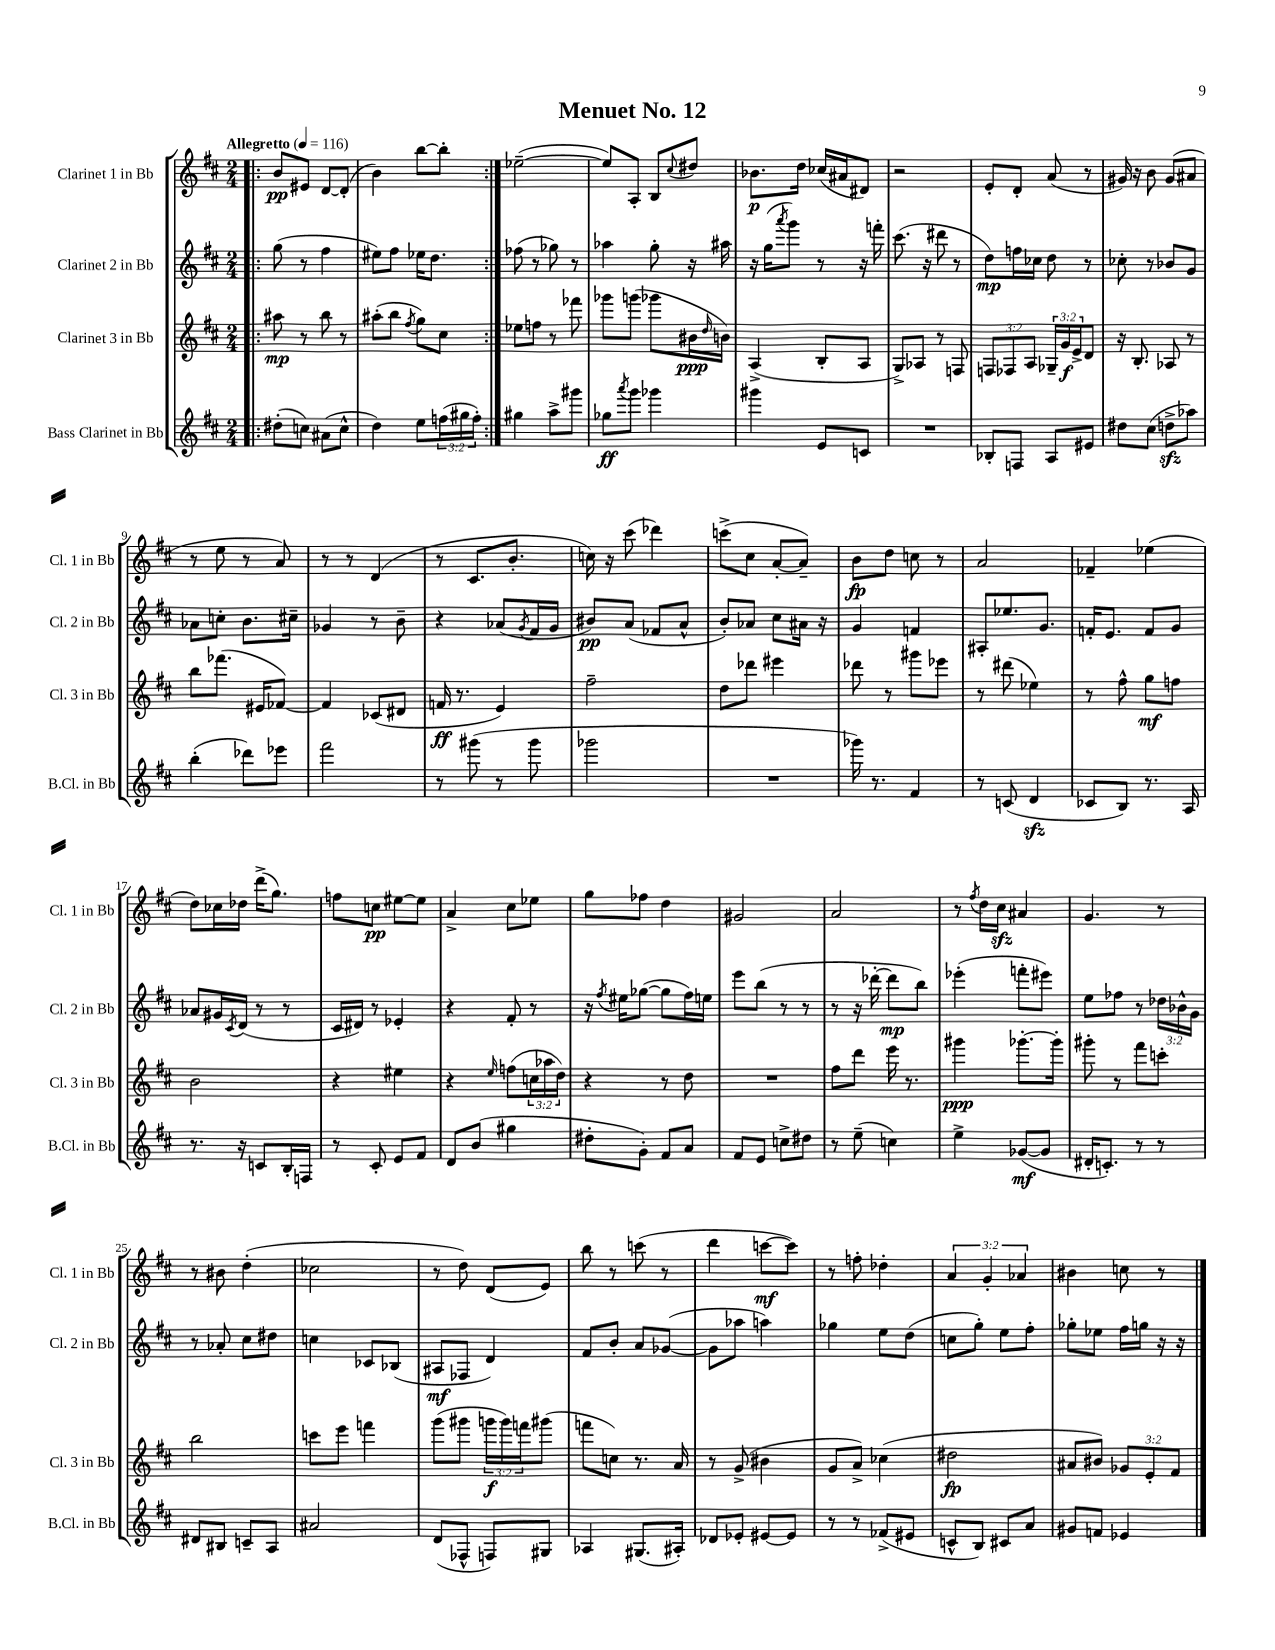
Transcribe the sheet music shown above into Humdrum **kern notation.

**kern	**kern	**kern	**kern
*staff4	*staff3	*staff2	*staff1
*clefG2	*clefG2	*clefG2	*clefG2
*k[f#c#]	*k[f#c#]	*k[f#c#]	*k[f#c#]
*M2/4	*M2/4	*M2/4	*M2/4
*MM116	*MM116	*MM116	*MM116
=!|:	=!|:	=!|:	=!|:
(8dd#'\L	8aa#\	(8gg\	8b/L
8cc\J)	8r	8r	8e#/J
(8a#\L	8bb\	4ff#\	[8d/L
8cc^^\J	8r	.	(8d'/]J
=	=	=	=
4dd\)	(8aa#'\L	8ee#\L)	4b\)
.	8bb\J	8ff#\J	.
.	8qff#/	.	.
8ee\L	8gg\L)	16ee-\LK	[8bb\L
.	.	8.dd\J	.
(24ff\L	8cc#\J	.	8bb'\]J
24gg#\	.	.	.
24ff'\JJ)	.	.	.
=:|!	=:|!	=:|!	=:|!
4gg#\	8ee-\L	(8ff-\	([2ee-~\
.	8ff\J	8r	.
8aa^\L	8r	8gg-\)	.
8ggg#\J	8fff-\	8r	.
=	=	=	=
8gg-\L	8ggg-\L	4aa-\	8ee-/]L)
8qaaa/	.	.	.
8ggg\J	(8ggg\J	.	8A'/J
4ggg-\	8ggg-\L	8gg'\	8B/L
.	.	.	8qqcc#/
.	16b#\L	16r	8dd#/J
.	16qqdd/	.	.
.	16b\JJ)	16aa#\	.
=	=	=	=
4ggg#\	(4A^/	16r	8.b-\L
.	.	(16gg\LK	.
.	.	8qaaa/	.
.	.	8ggg\J)	.
.	.	.	16dd\Jk
8e/L	8B'/L	8r	(16cc-/LL
.	.	.	16a#/J
8c/J	8A/J	16r	8d#/J)
.	.	16fff'\	.
=	=	=	=
2r	8G^/L)	(8.ccc#\	2r
.	8A-/J	.	.
.	.	16r	.
.	8r	8ddd#\	.
.	8F/	8r	.
=	=	=	=
8B-'/L	12F/L	8dd\L)	8e'/L
.	12F-/	.	.
8F/J	.	16ff\L	8d'/J
.	12A/J	.	.
.	.	16cc-\JJ	.
8A/L	24G-~/LL	8dd\	(8a/
.	24g/	.	.
.	24e^/J	.	.
8e#/J	8d/J	8r	8r
=	=	=	=
8dd#\L	16r	8cc-'\	16g#/)
.	8.B'/	.	16r
(8cc#\J	.	8r	8b\
8dd^\L	8A-/	8b-/L	(8g#/L
8aa-\J)	8r	8g/J	8a#/J
=	=	=	=
(4bb'\	8bb\L	8a-\L	8r
.	(8.fff-\J	8cc'\J	8ee\
8ddd-\L)	.	8.b\L	8r
.	16e#/LK	.	.
8eee-\J	[8f-/J)	.	8a/)
.	.	16cc#~\Jk	.
=	=	=	=
2fff#\	4f-/]	4g-/	8r
.	.	.	8r
.	(8c-/L	8r	(4d/
.	8d#/J	8b~\	.
=	=	=	=
8r	16f/	4r	8r
.	8.r	.	.
(8ggg#\	.	.	8.c#/L
8r	4e/)	(8a-/L	.
.	.	.	8.b'/J
.	.	8qg/	.
8ggg#\	.	16f#/L	.
.	.	16g/JJ	.
=	=	=	=
2ggg-\	2ff#~\	8b#/L)	16cc\)
.	.	.	16r
.	.	(8a/J	(8ccc#\
.	.	8f-/L	4ddd-\)
.	.	8a^^/J	.
=	=	=	=
2r	8dd\L	8b'/L)	(8ccc^\L
.	8ddd-\J	8a-/J	8cc#\J
.	4eee#\	8cc#\L	[8a'/L
.	.	16a#\Jk	8a~/]J)
.	.	16r	.
=	=	=	=
16ggg-\)	8ddd-\	4g/	8b\L
8.r	.	.	.
.	8r	.	8dd\J
4f#/	8ggg#\L	4f/	8cc\
.	8eee-\J	.	8r
=	=	=	=
8r	8r	8A#'/L	2a/
(8c/	(8ddd#\	8.ee-/	.
4d/	4ee-\)	.	.
.	.	8.g/J	.
=	=	=	=
8c-/L	8r	16f'/LK	4f-~/
.	.	8.e/J	.
8B/J)	8ff#^^\	.	.
8.r	8gg\L	8f/L	(4ee-\
.	8ff\J	8g/J	.
16A/	.	.	.
=	=	=	=
8.r	2b\	8a-/L	8dd\L)
.	.	16g#/L	16cc-\L
.	.	8qc#/	.
16r	.	(16d/JJ	16dd-\JJ
8c/L	.	8r	(16ddd^\LK
.	.	.	8.gg\J)
16B'/L	.	8r	.
16F/JJ	.	.	.
=	=	=	=
8r	4r	16c#/LL	8ff\L
.	.	16d#/JJ)	.
8c#'/	.	8r	8cc\J
8e/L	4ee#\	4e-'/	[8ee#\L
8f#/J	.	.	8ee#\]J
=	=	=	=
8d/L	4r	4r	4a^/
(8b/J	.	.	.
.	16qqee/	.	.
4gg#\	(8ff\L	8f#'/	8cc#\L
.	24cc\L	8r	8ee-\J
.	24aa-\	.	.
.	24dd\JJ)	.	.
=	=	=	=
8dd#'\L	4r	16r	8gg\L
.	.	8qff#/	.
.	.	16ee#\LK	.
8g'\J)	.	([8gg-\J	8ff-\J
8f#/L	8r	8gg-\]L	4dd\
8a/J	8dd\	16ff#\L)	.
.	.	16ee\JJ	.
=	=	=	=
8f#/L	2r	8eee\L	2g#/
8e/J	.	(8bb\J	.
8cc^\L	.	8r	.
8dd#\J	.	8r	.
=	=	=	=
8r	8ff#\L	8r	2a/
(8ee~\	8ddd\J	16r	.
.	.	[16ddd-'\	.
4cc\)	16eee\	8ddd-\]L	.
.	8.r	.	.
.	.	8bb\J)	.
=	=	=	=
4ee^\	4ggg#\	(4eee-'\	8r
.	.	.	8qff#/
.	.	.	16dd\LL
.	.	.	16cc#\JJ
([8g-/L	[8.ggg-'\L	8fff'\L	4a#/
8g-/]J	.	8eee#\J)	.
.	16ggg-'\]Jk	.	.
=	=	=	=
16d#'/LK	8ggg#'\	8ee\L	4.g/
8.c'/J)	.	.	.
.	8r	8ff-\J	.
8r	8fff#\L	8r	.
8r	8ccc'\J	24dd-\LL	8r
.	.	24b-^^\	.
.	.	24g\JJ	.
=	=	=	=
8d#/L	2bb\	8r	8r
8B#/J	.	8a-'/	8b#\
8c~/L	.	8cc#\L	(4dd'\
8A/J	.	8dd#\J	.
=	=	=	=
2a#/	8ccc\L	4cc\	2cc-\
.	8eee\J	.	.
.	4fff\	8c-/L	.
.	.	(8B-/J	.
=	=	=	=
(8d/L	(8ggg\L	8A#/L	8r
8F-^^/J	8ggg#\J	8F-/J	8dd\)
8F/L)	24ggg\LL	4d/)	(8d/L
.	24ggg\)	.	.
.	24fff\J	.	.
8G#/J	(8ggg#\J	.	8e/J)
=	=	=	=
4A-/	8fff\L	8f#/L	8bb\
.	8cc\J)	8b'/J	8r
(8.G#/L	8.r	8a/L	(8ccc\
.	.	([8g-/J	8r
16A#'/Jk)	16a/	.	.
=	=	=	=
8d-/L	8r	8g-\]L	4ddd\
8e-'/J	(8g^/	8aa-\J	.
[8e#/L	4b#\	4aa\)	[8ccc\L
8e#/]J	.	.	8ccc\]J)
=	=	=	=
8r	8g/L	4gg-\	8r
8r	8a^/J)	.	8ff'\
(8f-^/L	(4cc-\	8ee\L	4dd-'\
8e#/J	.	(8dd\J	.
=	=	=	=
8c^^/L	2dd#\	8cc\L	6a/
8B/J)	.	8gg'\J)	.
.	.	.	6g'/
8c#/L	.	8ee\L	.
.	.	.	6a-/
8a/J	.	8ff#'\J	.
=	=	=	=
8g#/L	8a#/L	8gg-'\L	4b#\
8f/J	8b#/J)	8ee-\J	.
4e-/	12g-/L	16ff#\LL	8cc\
.	.	16gg\JJ	.
.	12e'/	.	.
.	.	16r	8r
.	12f#/J	.	.
.	.	16r	.
==	==	==	==
*-	*-	*-	*-
